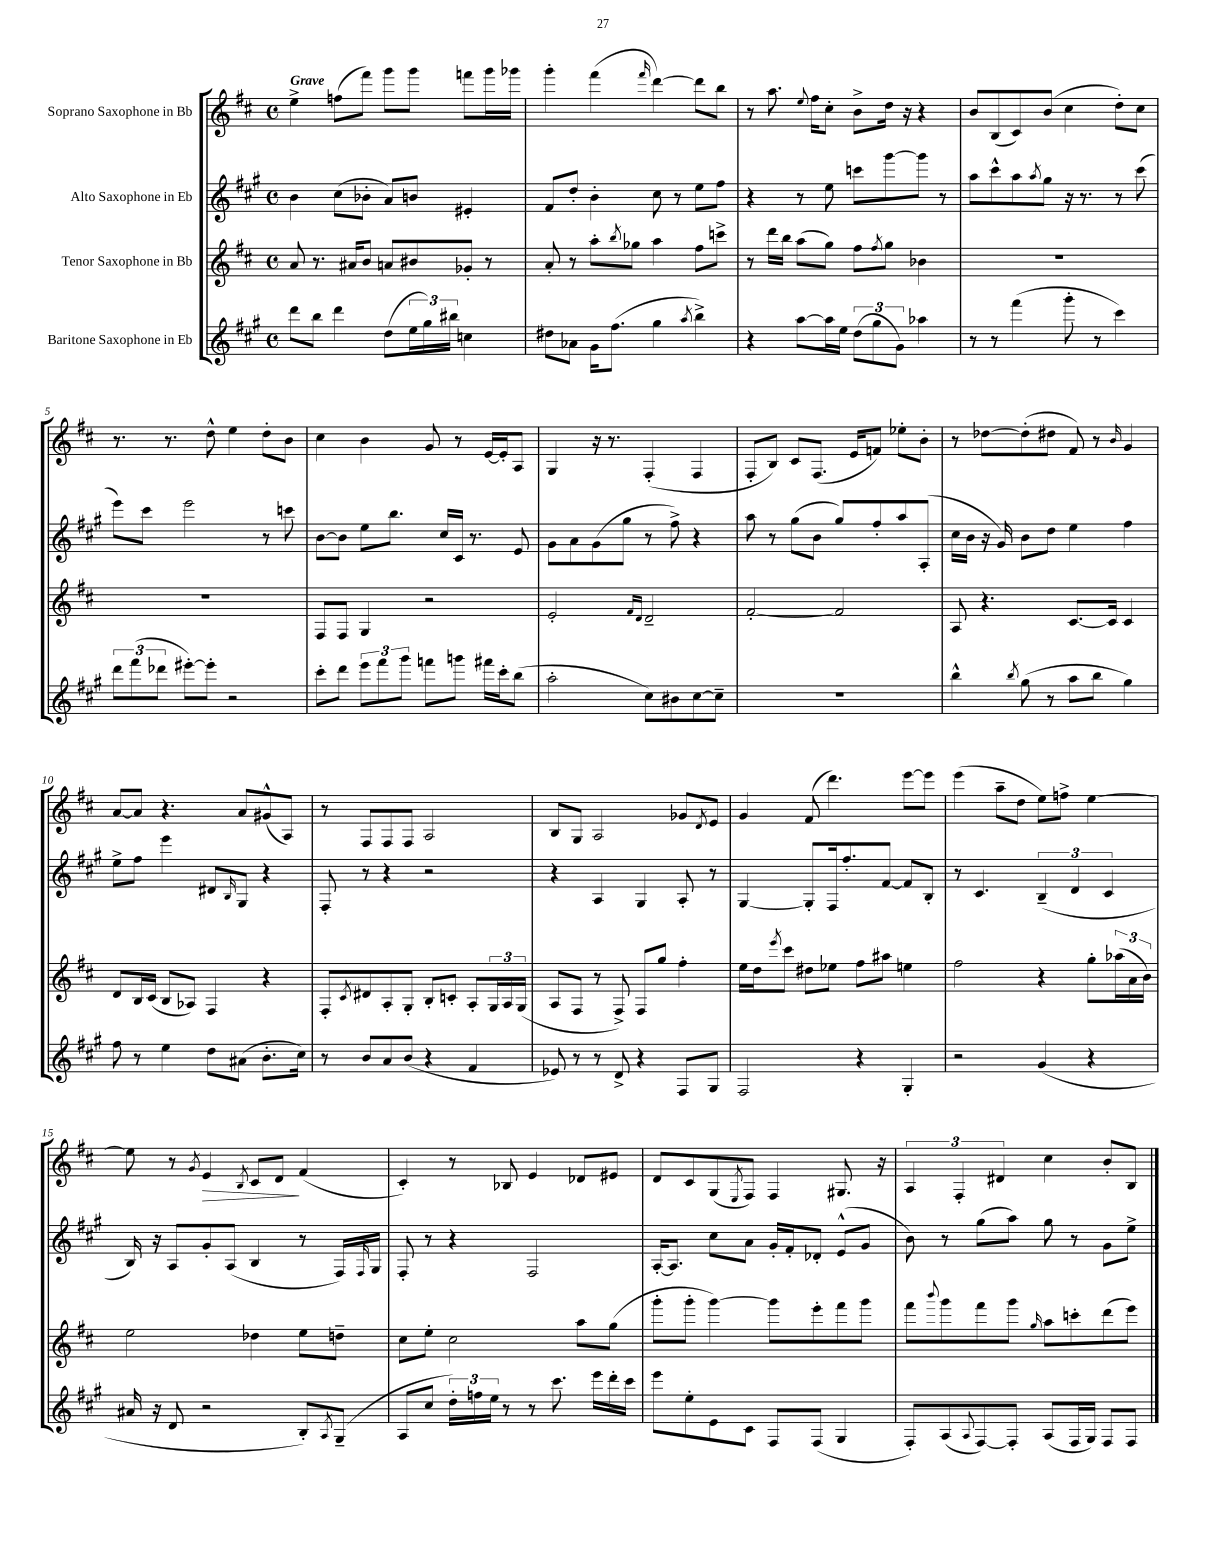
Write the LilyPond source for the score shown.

<<
\new StaffGroup <<
\new Staff = "s0" \with { instrumentName = "Soprano Saxophone in Bb" } {
    \clef treble \key d \major \defaultTimeSignature \time 4/4 \tempo "Grave"
    e''4-> f''8( fis'''8) g'''8 g'''8 f'''8 g'''16 ges'''16 |
    g'''4-. fis'''4( \grace { fis'''16 } d'''4~) d'''8 b''8 |
    r8 a''8. \appoggiatura { e''8 } fis''16 cis''8-. b'8-> d''16 r16 r4 |
    b'8 b8( cis'8) b'8( cis''4 d''8-.) cis''8 |
    r8. r8. d''8-^ e''4 d''8-. b'8 |
    cis''4 b'4 g'8 r8 e'16~ e'16-. a8 |
    g4 r16 r8. fis4-.( fis4 |
    fis8-. b8) cis'8 fis8.( e'16 f'8) ees''8-. b'8-. |
    r8 des''8~ des''8-.( dis''8 fis'8) r8 \grace { b'16 } g'4 |
    a'8~ a'8 r4. a'8 gis'8-^( a8) |
    r8 fis8 fis8 fis8 a2 |
    b8 g8 a2 ges'8 \acciaccatura { d'8 } e'8 |
    g'4 fis'8( d'''4.) e'''8~ e'''8 |
    e'''4( a''8-- d''8 e''8) f''8-> e''4~ |
    e''8 r8 \acciaccatura { g'8 } e'4\> \acciaccatura { b8 } cis'8 d'8\! fis'4( |
    cis'4-.) r8 bes8 e'4 des'8 eis'8 |
    d'8 cis'8 g8( \acciaccatura { e8 } fis8) fis4 gis8. r16 |
    \tuplet 3/2 { a4 fis4-. dis'4 } cis''4 b'8-. b8 \bar "|." |
}
\new Staff = "s1" \with { instrumentName = "Alto Saxophone in Eb" } {
    \clef treble \key a \major \defaultTimeSignature \time 4/4
    b'4 cis''8( bes'8-. a'8) b'8 eis'4-. |
    fis'8 d''8-. b'4-. cis''8 r8 e''8 fis''8 |
    r4 r8 e''8 c'''8 gis'''8~ gis'''8 r8 |
    a''8 cis'''8-^ a''8 \acciaccatura { a''8 } gis''8 r16 r8. r8 cis'''8( |
    e'''8) cis'''8 e'''2 r8 c'''8 |
    b'8~ b'8 e''8 b''8. cis''16 cis'16 r8. e'8 |
    gis'8 a'8 gis'8( gis''8 r8 fis''8->) r4 |
    a''8 r8 gis''8( b'8 gis''8) fis''8-. a''8 a8-.( |
    cis''16 b'16 r16 gis'16) b'8 d''8 e''4 fis''4 |
    e''8-> fis''8 e'''4 dis'8 \grace { b16 } gis8 r4 |
    fis8-. r8 r4 r2 |
    r4 a4 gis4 a8-. r8 |
    gis4~ gis8-. fis16 fis''8.-. fis'8~ fis'8 b8-. |
    r8 cis'4. \tuplet 3/2 { b4--( d'4 cis'4 } |
    b16) r16 a8 gis'8-. a8( b4 r8 fis16) \grace { fis16 } gis16 |
    fis8-. r8 r4 fis2 |
    a16~-. a8. cis''8 a'8 gis'16-. fis'16-. des'8-. e'8-^( gis'8 |
    b'8) r8 gis''8( a''8) gis''8 r8 gis'8 e''8-> \bar "|." |
}
\new Staff = "s2" \with { instrumentName = "Tenor Saxophone in Bb" } {
    \clef treble \key d \major \defaultTimeSignature \time 4/4
    a'8 r8. ais'16 b'8 a'8 bis'8 ges'8-. r8 |
    a'8-. r8 a''8-. \acciaccatura { b''8 } ges''8 a''4 fis''8 c'''8-> |
    r8 d'''16 b''16 a''8( g''8) fis''8 \acciaccatura { fis''8 } g''8 bes'4 |
    R1 |
    R1 |
    fis8 fis8 g4 r2 |
    e'2-. \grace { fis'16 d'16 } d'2-- |
    fis'2~-. fis'2 |
    a8 r4. cis'8.~ cis'16 cis'4 |
    d'8 b16 cis'16( b8 aes8) fis4 r4 |
    fis8-. \acciaccatura { cis'8 } dis'8 a8-. g8-. b8-. c'8-. a8-. \tuplet 3/2 { g16 a16 g16( } |
    a8 fis8 r8 fis8->) fis8 g''8 fis''4-. |
    e''16 d''16 \acciaccatura { e'''8 } cis'''8 dis''8 ees''8 fis''8 ais''8 e''4 |
    fis''2 r4 g''8-. \tuplet 3/2 { aes''16( a'16 b'16) } |
    e''2 des''4 e''8 d''8-- |
    cis''8 e''8-. cis''2 a''8 g''8( |
    g'''8-. g'''8-. g'''4~) g'''8 e'''8-. fis'''8 g'''8 |
    fis'''8 \appoggiatura { b'''8 } g'''8 fis'''8 g'''8 \grace { g''16 } a''8 c'''8-. d'''8( e'''8) \bar "|." |
}
\new Staff = "s3" \with { instrumentName = "Baritone Saxophone in Eb" } {
    \clef treble \key a \major \defaultTimeSignature \time 4/4
    d'''8 b''8 d'''4 d''8( \tuplet 3/2 { e''16 gis''16) bis''16 } c''4 |
    dis''8 aes'8 gis'16 fis''8.( gis''4 \acciaccatura { a''8 } b''4->) |
    r4 a''8~ a''16 e''16 \tuplet 3/2 { d''8( gis''8 gis'8) } aes''4 |
    r8 r8 fis'''4( gis'''8-. r8 cis'''4) |
    \tuplet 3/2 { d'''8 fis'''8( des'''8 } eis'''8~-.) eis'''8-. r2 |
    cis'''8-. d'''8 \tuplet 3/2 { e'''8 fis'''8 gis'''8 } f'''8 g'''8 fis'''16 cis'''16-. b''8( |
    a''2-. cis''8) bis'8 cis''8~ cis''8-- |
    R1 |
    b''4-^ \acciaccatura { b''8 } gis''8( r8 a''8 b''8 gis''4) |
    fis''8 r8 e''4 d''8 ais'8( b'8.-. cis''16) |
    r8 b'8 a'8 b'8( r4 fis'4 |
    ees'8) r8 r8 d'8-> r4 fis8 gis8 |
    fis2 r4 gis4-. |
    r2 gis'4( r4 |
    ais'16 r16 d'8 r2 b8-.) \acciaccatura { a8 } gis8--( |
    a8 cis''8 \tuplet 3/2 { d''16-.) f''16 e''16 } r8 r8 cis'''8. e'''16 d'''16-. cis'''16 |
    e'''8 e''8-. e'8 cis'8 fis8 fis8( gis4 |
    fis8-.) a8( \appoggiatura { a8 } fis8~) fis8-. a8( fis16 gis16) fis8 fis8 \bar "|." |
}
>>
>>
